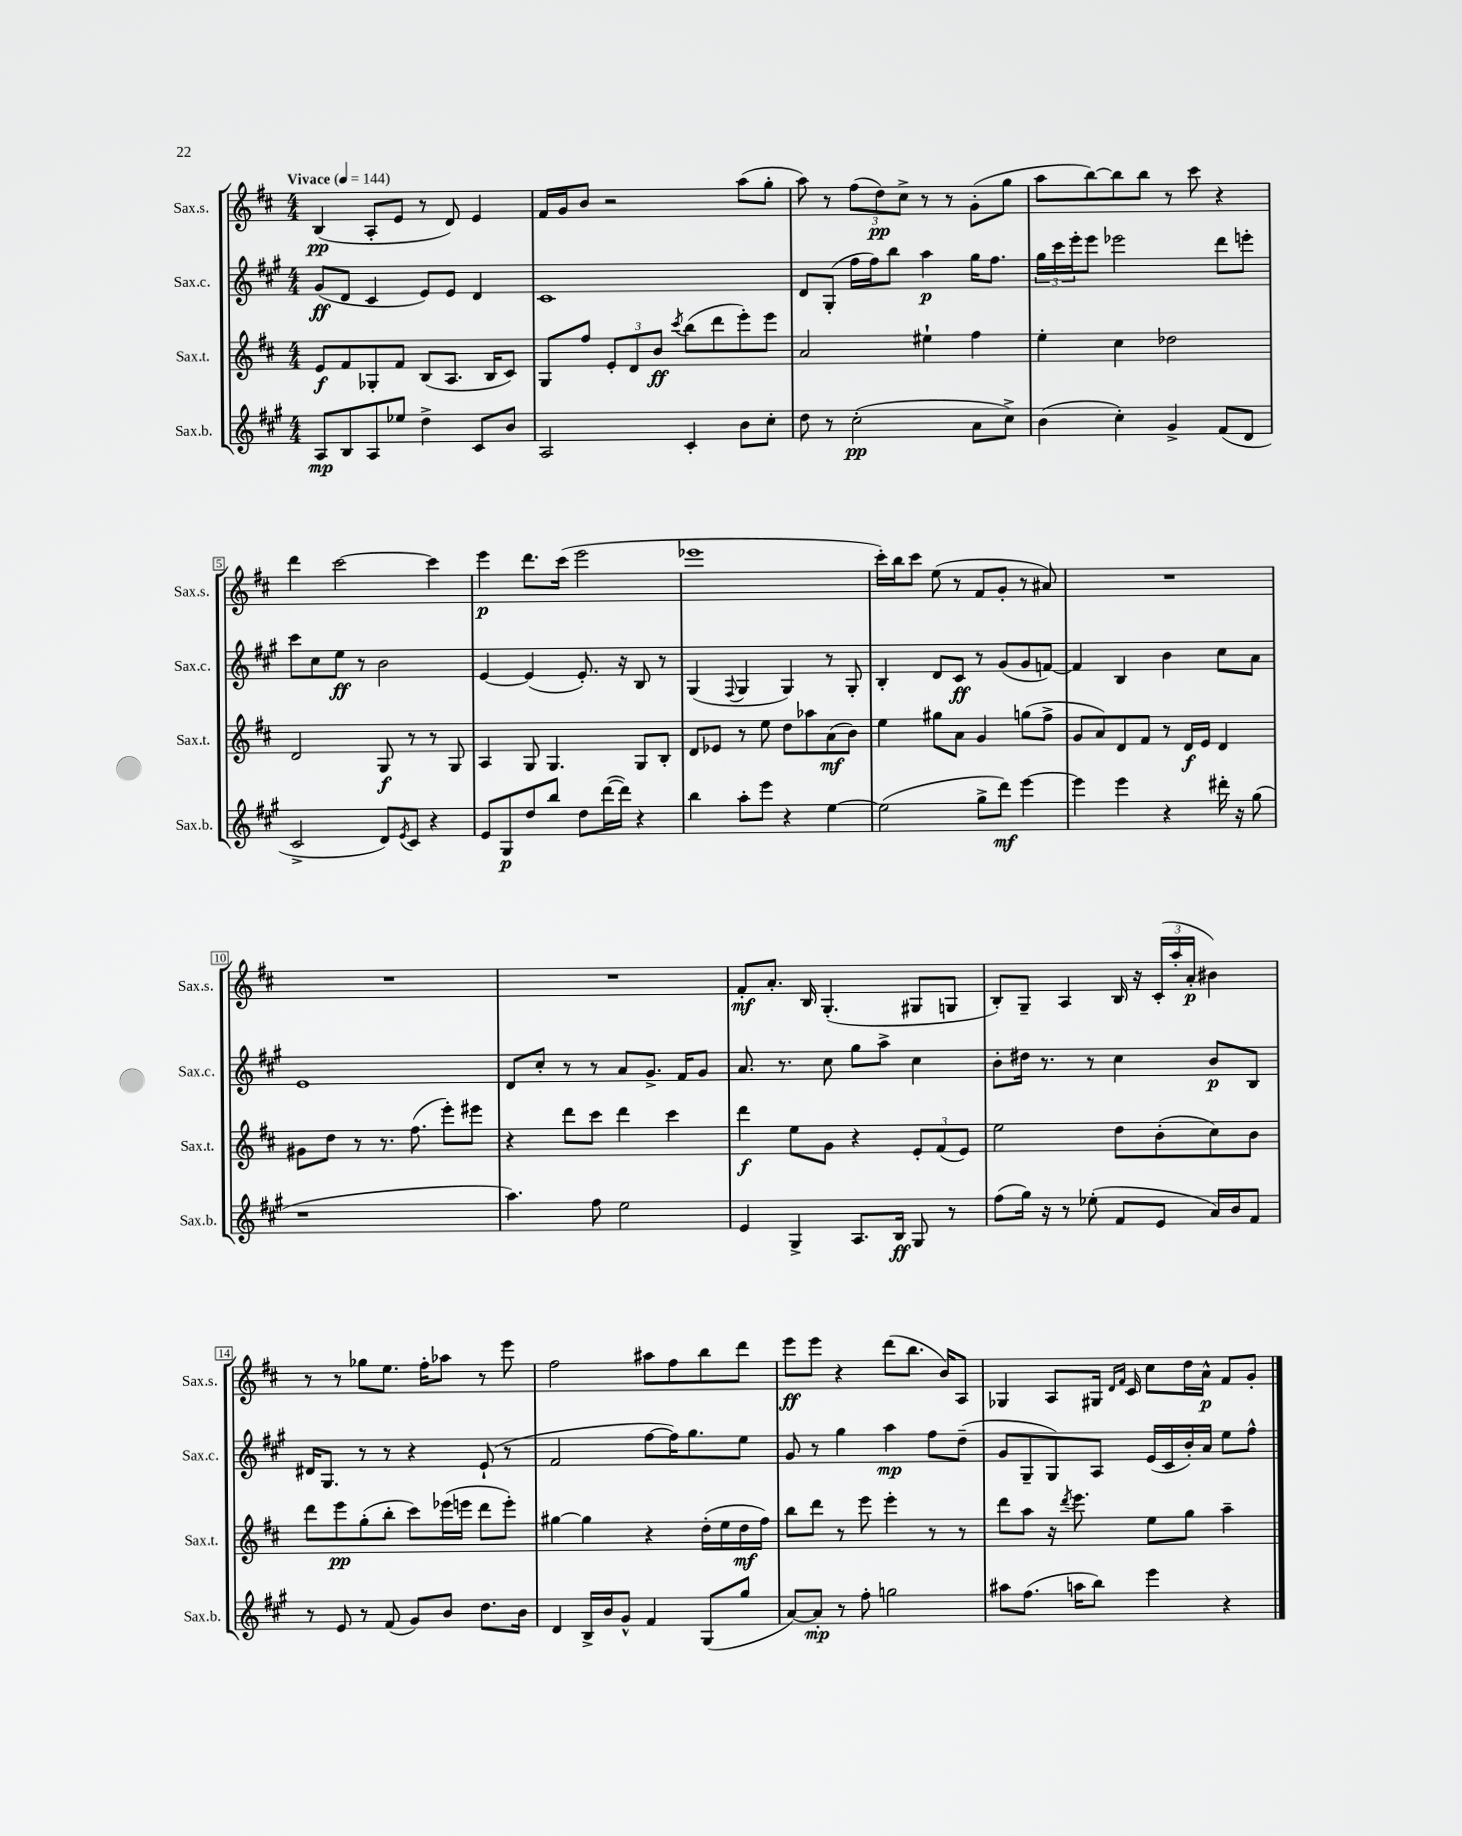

**kern	**kern	**kern	**kern
*staff4	*staff3	*staff2	*staff1
*clefG2	*clefG2	*clefG2	*clefG2
*k[f#c#g#]	*k[f#c#]	*k[f#c#g#]	*k[f#c#]
*M4/4	*M4/4	*M4/4	*M4/4
*MM144	*MM144	*MM144	*MM144
8A	8e	(8g#	(4B
8B	8f#	8d	.
8A	8G-'	4c#	8A'
8ee-	8f#	.	8e
4dd^	(8B	8e)	8r
.	8.A	8e	8d)
8c#	.	4d	4e
.	16B	.	.
8b	8c#)	.	.
=	=	=	=
2A	8G	1c#	16f#
.	.	.	16g
.	8ff#	.	8b
.	12e'	.	2r
.	12d	.	.
.	12b	.	.
.	8qccc#	.	.
4c#'	(8bb	.	.
.	8ddd	.	.
8b	8eee')	.	(8aa
8cc#'	8eee	.	8gg'
=	=	=	=
8dd	2a	8d	8aa)
8r	.	(8G#'	8r
(2cc#'	.	16ff#	(12ff#
.	.	16ff#)	.
.	.	.	12dd)
.	.	8bb	.
.	.	.	12cc#^
.	4ee#`	4aa	8r
.	.	.	8r
8a	4ff#	16gg#	(8g'
.	.	8.ff#	.
8cc#^)	.	.	8gg
=	=	=	=
(4b	4ee'	24gg#	8aa
.	.	24ccc#	.
.	.	24eee'	.
.	.	8eee	[8bb)
4cc#')	4cc#	2eee-	8bb]
.	.	.	8bb
4g#^	2dd-	.	8r
.	.	.	8ccc#
(8f#	.	8ddd	4r
8d	.	8eee'	.
=	=	=	=
2c#^	2d	8ccc#	4ddd
.	.	8cc#	.
.	.	8ee	[2ccc#
.	.	8r	.
8d)	8G	2b	.
8qe	.	.	.
8c#	8r	.	.
4r	8r	.	4ccc#]
.	8G	.	.
=	=	=	=
8e	4A	[4e	4eee
8G#	.	.	.
8dd	8G	(4e]	8.ddd
8bb	4.G	.	.
.	.	.	(16ccc#
8dd	.	8.e')	2eee
([16ddd	.	.	.
16ddd])	.	16r	.
4r	8G	8B	.
.	8B'	8r	.
=	=	=	=
4bb	8d	(4G#	1eee-
.	8e-	.	.
.	.	8qqF#	.
8aa'	8r	4G#	.
8eee	8ee	.	.
4r	8dd	4G#)	.
.	8aa-	.	.
[4ee	(8a	8r	.
.	8b)	8G#'	.
=	=	=	=
(2ee]	4ee	4B'	16ccc#')
.	.	.	16bb
.	.	.	8ccc#
.	8gg#	8d	(8ee
.	8a	8c#	8r
8gg#^	4g	8r	8f#
8ddd)	.	(8g#	8g'
[4eee	(8gg	8g#	8r
.	8ff#^	[8f)	8a#)
=	=	=	=
4eee]	8g	4f]	1r
.	8a)	.	.
4eee	8d	4B	.
.	8f#	.	.
4r	8r	4b	.
.	16d	.	.
.	16e	.	.
16ddd#'	4d	8cc#	.
16r	.	.	.
(8gg#	.	8a	.
=	=	=	=
1r	8g#	1e	1r
.	8dd	.	.
.	8r	.	.
.	8.r	.	.
.	(8.ff#	.	.
.	8eee')	.	.
.	8eee#	.	.
=	=	=	=
4.aa)	4r	8d	1r
.	.	8cc#'	.
.	8ddd	8r	.
8ff#	8ccc#	8r	.
2ee	4ddd	8a	.
.	.	8.g#^	.
.	4ccc#	.	.
.	.	16f#	.
.	.	8g#	.
=	=	=	=
4e	4ddd	8.a	8f#'
.	.	.	8.a'
.	.	8.r	.
4G#^	8ee	.	.
.	.	.	16B
.	8g	8cc#	(4.G'
8.A	4r	8gg#	.
.	.	8aa^	.
16B	.	.	.
8G#	12e'	4cc#	8G#
.	(12f#	.	.
8r	.	.	8G
.	12e)	.	.
=	=	=	=
(8ff#	2ee	8b'	8B')
16gg#)	.	16dd#	8G~
16r	.	8.r	.
8r	.	.	4A
(8ee-'	.	8r	.
8f#	8dd	4cc#	16B
.	.	.	16r
8e	(8b'	.	(24c#'
.	.	.	24aa'
.	.	.	24a'
16a)	8cc#)	8b	4b#)
16b	.	.	.
8f#	8b	8B	.
=	=	=	=
8r	8ddd	16d#	8r
.	.	8.G#	.
8e	8eee	.	8r
8r	(8gg'	8r	8gg-
(8f#	8bb'	8r	8.ee
8g#)	8ccc#)	4r	.
.	.	.	16ff#'
8b	(16eee-	.	8aa-
.	16eee	.	.
8.dd	8ddd	(8e`	8r
.	8eee')	8r	8eee
16b	.	.	.
=	=	=	=
4d	[4gg#	2f#	2ff#
16B^	4gg#]	.	.
16b	.	.	.
8g#^^	.	.	.
4f#	4r	[8ff#	8aa#
.	.	16ff#])	8ff#
.	.	8.gg#	.
(8G#	(16dd'	.	8bb
.	16ee	.	.
8gg#	16dd	8ee	8ddd
.	16ff#)	.	.
=	=	=	=
[8a)	8bb	8g#	8eee
8a']	8ddd	8r	8eee
8r	8r	4gg#	4r
8ff#'	8eee	.	.
2gg	4eee'	4aa	(8ddd
.	.	.	8.bb
.	8r	8ff#	.
.	.	.	16b)
.	8r	(8dd~	8A
=	=	=	=
8aa#	8ddd	8g#	4G-
(8.ff#	8aa	8G#~	.
.	16r	8G#)	8A
.	8qddd	.	.
16aa	8.eee	.	.
8bb)	.	8A	16G#
.	.	.	16qqd
.	.	.	16qqf#
.	.	.	16c#
4eee	8ee	(16e	8cc#
.	.	16c#	.
.	8gg	16b')	16dd
.	.	16a	16a^^
4r	4aa~	8ee	8f#
.	.	8ff#^^	8g'
==	==	==	==
*-	*-	*-	*-
